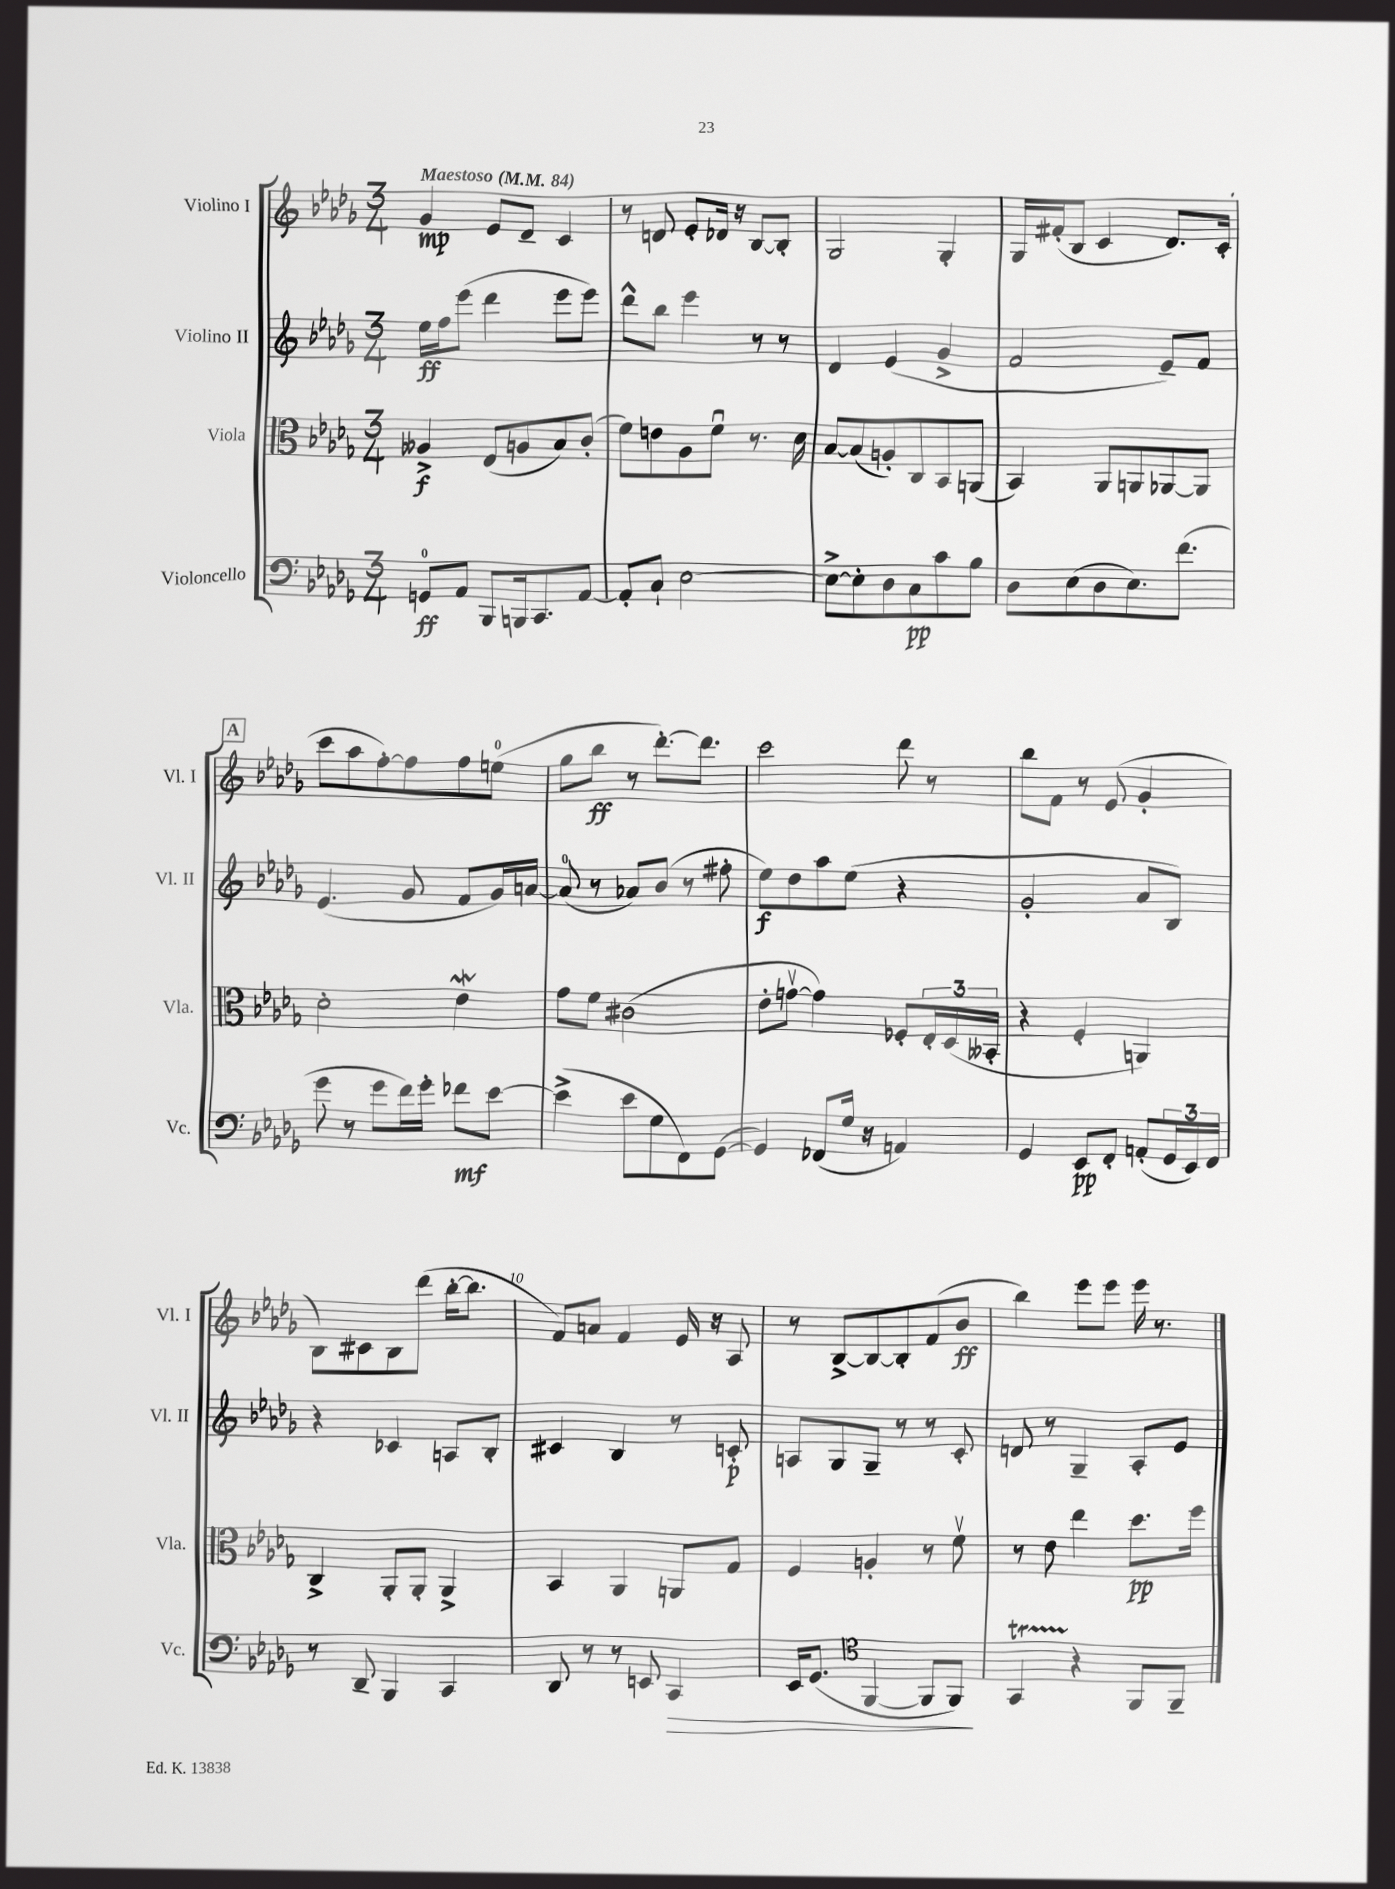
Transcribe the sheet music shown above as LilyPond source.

<<
\new StaffGroup <<
\new Staff = "s0" \with { instrumentName = "Violino I" shortInstrumentName = "Vl. I" } {
    \clef treble \key des \major \numericTimeSignature \time 3/4 \tempo "Maestoso" 4 = 84
    ges'4\mp ees'8 des'8-- c'4 |
    r8 d'8 ees'8-. des'16 r16 bes8~ bes8-. |
    ges2 ges4-. |
    ges16 fis'16-.( bes8 c'4 des'8.) c'16-.( |
    \mark \markup { \box "A" } c'''8 aes''8 f''8~-.) f''8 f''8 e''8-0( |
    ges''8 bes''8\ff r8 des'''8.~-.) des'''8. |
    c'''2 des'''8 r8 |
    bes''8 f'8 r8 ees'8( ges'4-. |
    bes8) cis'8 bes8 des'''8( bes''16~-. bes''8. |
    f'8) a'8 f'4 ees'16 r16 aes8 |
    r8 bes8~-> bes8~ bes8-. f'8( bes'8\ff |
    bes''4) ees'''8 ees'''8 ees'''16 r8. \bar "|." |
}
\new Staff = "s1" \with { instrumentName = "Violino II" shortInstrumentName = "Vl. II" } {
    \clef treble \key des \major \numericTimeSignature \time 3/4
    ees''16\ff f''16 ees'''8( des'''4 ees'''8 ees'''8) |
    des'''8-^ bes''8 ees'''4 r8 r8 |
    des'4 ees'4( ges'4-> |
    f'2 ees'8--) f'8 |
    \mark \markup { \box "A" } ees'4.( ges'8 f'8 ges'16) a'16~ |
    a'8-0( r8 aes'8) bes'8( r8 fis''8-. |
    ees''8\f) des''8 aes''8 ees''8( r4 |
    ges'2-. aes'8 bes8) |
    r4 ces'4 a8 bes8-. |
    cis'4 bes4 r8 c'8-.\p |
    a8 ges8 ges8-- r8 r8 c'8-. |
    d'8 r8 ges4-- aes8-. ees'8 \bar "|." |
}
\new Staff = "s2" \with { instrumentName = "Viola" shortInstrumentName = "Vla." } {
    \clef alto \key des \major \numericTimeSignature \time 3/4
    aeses4->\f ees8( a8 bes8) c'8-.( |
    f'8) e'8 aes8 f'8\downbow r8. des'16 |
    bes8~ bes8( a8-.) c8 bes,8 a,8( |
    bes,4) aes,8 a,8 aes,8~ aes,8 |
    \mark \markup { \box "A" } des'2-. ees'4\mordent |
    ges'8 f'8 cis'2( |
    ees'8-. g'8~\upbow g'4) fes8-. \tuplet 3/2 { ees16-. des16( beses,16-. } |
    r4 f4-. a,4) |
    c4-> aes,8-. aes,8-. aes,4-> |
    bes,4 aes,4 a,8 ges8 |
    f4 a4-. r8 f'8\upbow |
    r8 ees'8 ees''4 des''8.\pp f''16 \bar "|." |
}
\new Staff = "s3" \with { instrumentName = "Violoncello" shortInstrumentName = "Vc." } {
    \clef bass \key des \major \numericTimeSignature \time 3/4
    g,8-0\ff aes,8 bes,,8 b,,16 c,8. aes,8~ |
    aes,8-. c8-! ees2~ |
    ees8~-> ees8-. des8 c8\pp c'8 bes8 |
    des8 ees8( des8 ees8.) f'8.( |
    \mark \markup { \box "A" } ges'8 r8 ges'8 f'16) ges'16-. fes'8\mf ees'8~ |
    ees'4->( ees'8 ges8 f,8) ges,8~( |
    ges,4) fes,8( ges16 r16 a,4) |
    ges,4 ees,8\pp f,8-. a,8-.( \tuplet 3/2 { ges,16 ees,16) f,16 } |
    r8 des,8-- bes,,4 c,4 |
    des,8 r8 r8 e,8 c,4\> |
    ees,16 ges,8.( \clef tenor f,4~ f,8 f,8\!) |
    ges,4\startTrillSpan r4\stopTrillSpan f,8 f,8-- \bar "|." |
}
>>
>>
\layout { \context { \Score \override BarNumber.break-visibility = ##(#f #t #t) barNumberVisibility = #(every-nth-bar-number-visible 5) } }
